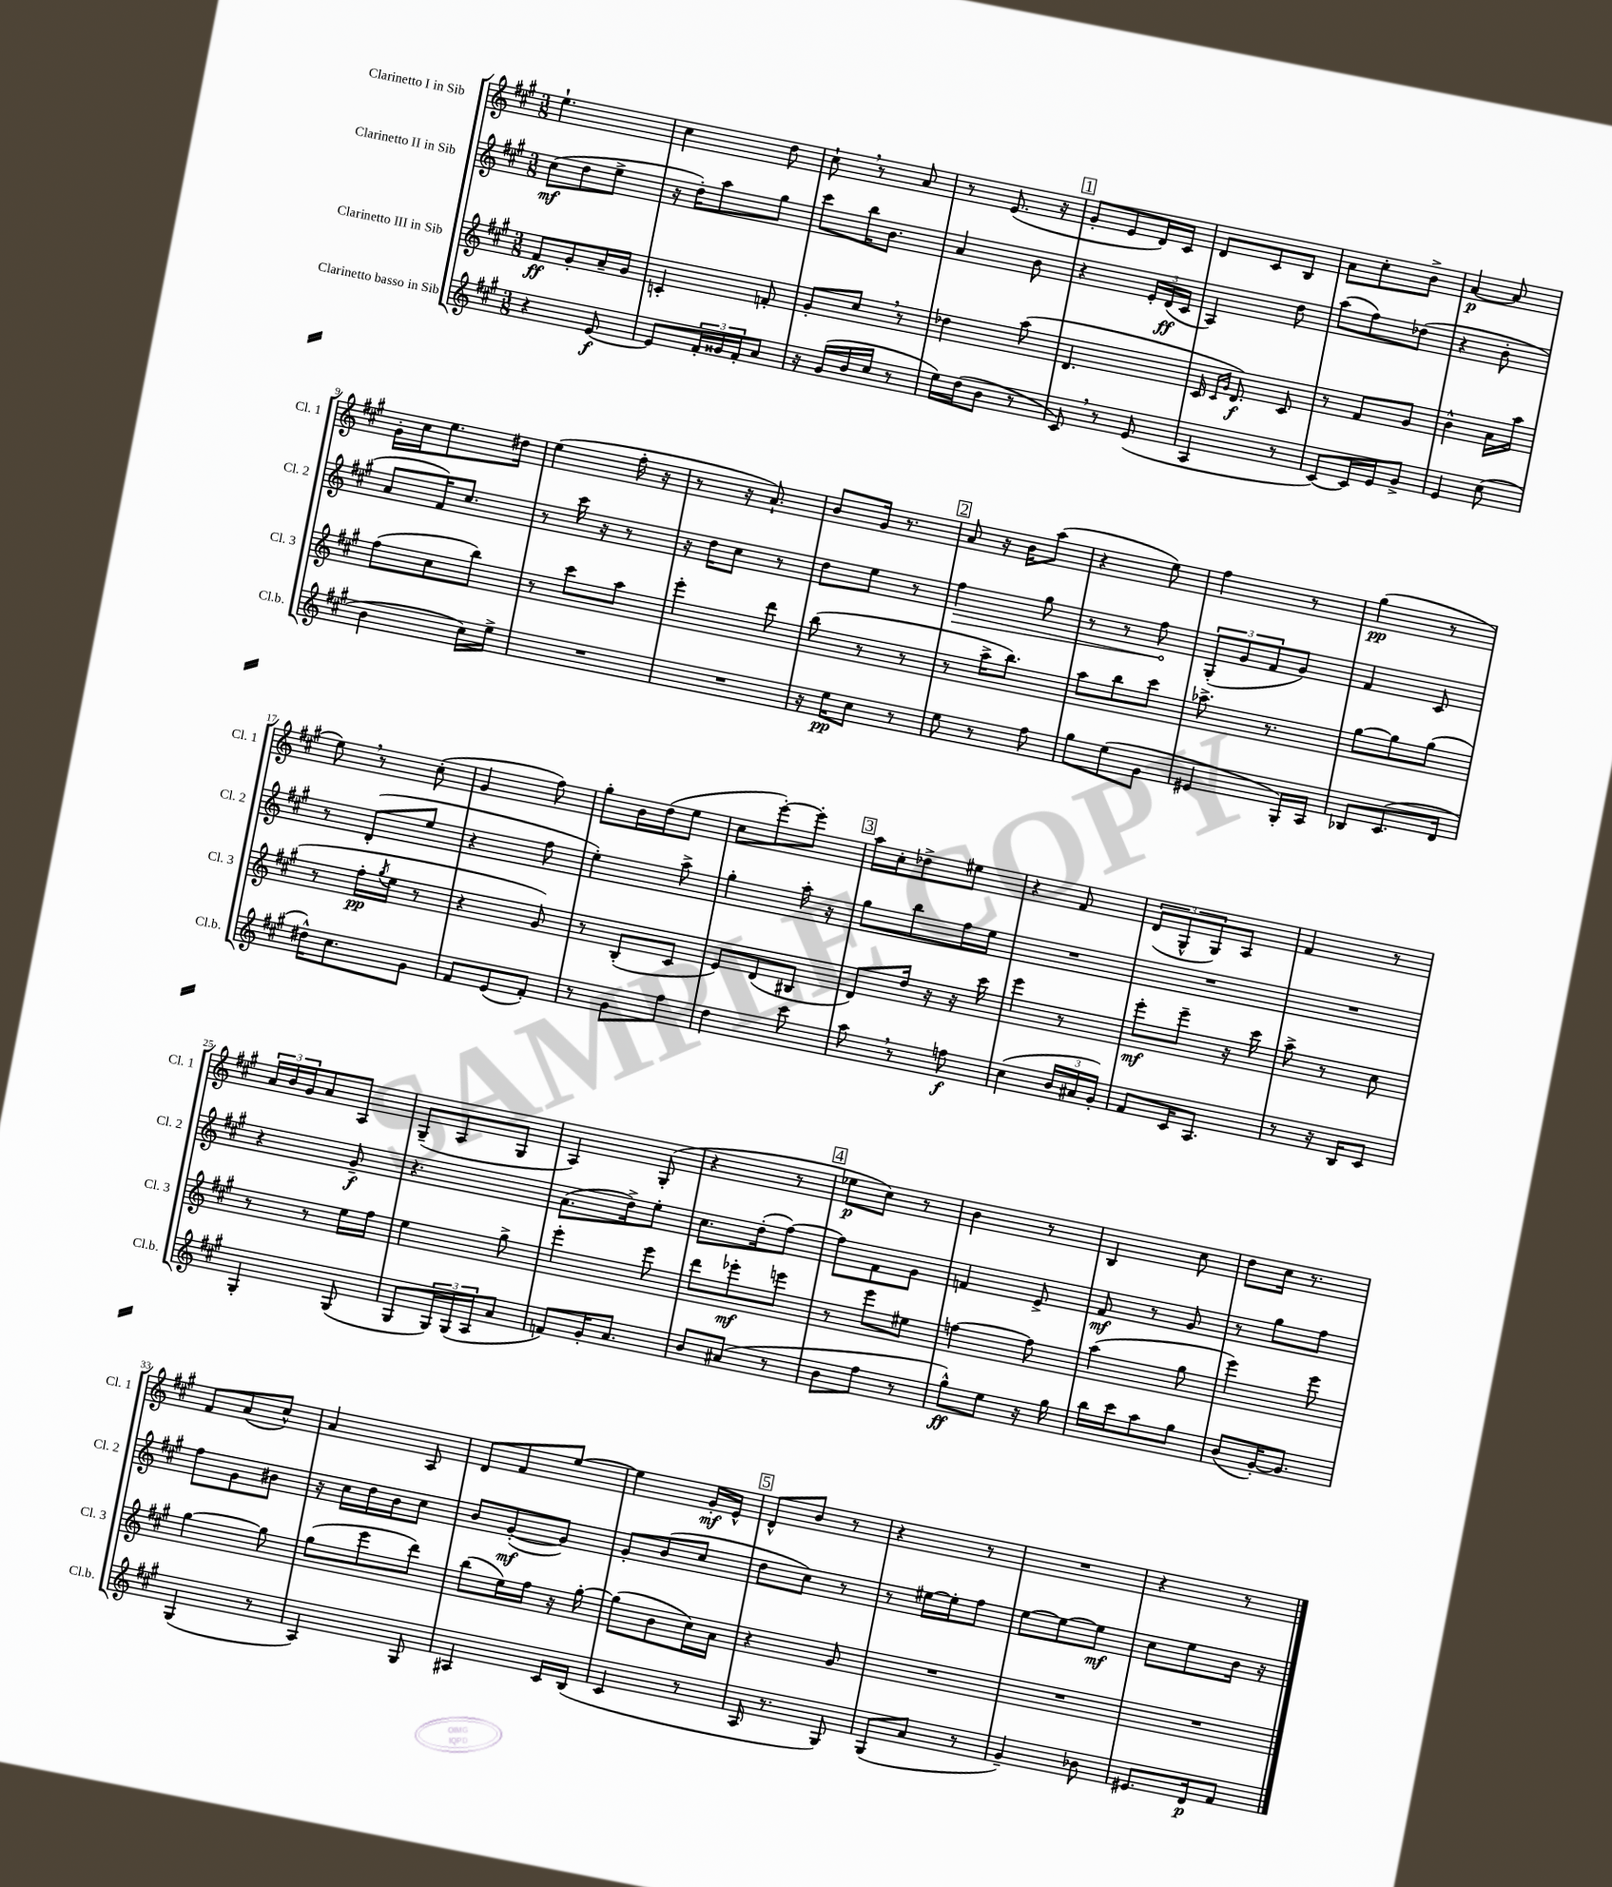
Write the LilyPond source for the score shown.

<<
\new StaffGroup <<
\new Staff = "s0" \with { instrumentName = "Clarinetto I in Sib" shortInstrumentName = "Cl. 1" } {
    \clef treble \key a \major \numericTimeSignature \time 3/8
    e''4.-! |
    cis''4 d''8 |
    cis''8-! \breathe r8 a'8 |
    r8 e'8.( r16 |
    \mark \markup { \box "1" } gis'8-. e'8 d'16) cis'16 |
    d'8 cis'8 b8 |
    a'8 cis''8-. b'8-> |
    a'4~\p a'8 |
    gis'16-. cis''16 e''8. dis''16 |
    e''4( fis''16-. r16 |
    r8 r16 a'8.-!) |
    b'8 gis'16 r8. |
    \mark \markup { \box "2" } a'8 r16 b'16 a''8( |
    r4 e''8) |
    fis''4 r8 |
    gis''4\pp( r8 |
    e''8) \breathe r8 cis''8-.( |
    gis'4 fis''8) |
    gis''8-. b'16 d''16( e''8 |
    cis''8 e'''8~-.) e'''8-. |
    \mark \markup { \box "3" } a''16 cis''16-. des''8-> eis''8 |
    r4 fis'8 |
    \tuplet 3/2 { d'8( gis8-^ gis8) } a8 |
    fis'4 r8 |
    \tuplet 3/2 { a'16 b'16 gis'16 } a'8 a8 |
    gis8--( a8 gis8 |
    a4) gis8-.( |
    r4 r8 |
    \mark \markup { \box "4" } ees''8\p cis''8) r8 |
    b'4 r8 |
    b4 cis''8 |
    d''8 cis''16 r8. |
    fis'8 a'8( cis''8-^) |
    a'4 a8 |
    d'8 fis'8 e''8~ |
    e''4 gis'16-.\mf e'16-^ |
    \mark \markup { \box "5" } d'8-^ b'8 r8 |
    r4 r8 |
    R4. |
    r4 r8 \bar "|." |
}
\new Staff = "s1" \with { instrumentName = "Clarinetto II in Sib" shortInstrumentName = "Cl. 2" } {
    \clef treble \key a \major \numericTimeSignature \time 3/8
    cis''8\mf( d''8 e''8-> |
    r16 d''16-.) a''8 gis''8 |
    cis'''8 b''16 b'8. |
    a'4 b'8 |
    \mark \markup { \box "1" } r4 \tuplet 3/2 { e'16-. d'16\ff( cis'16 } |
    a4) d''8 |
    a''8( fis''8) des''8( |
    r4 b'8-. |
    a'8 fis'16) cis''8. |
    r8 cis'''16 r16 r8 |
    r16 d''16 cis''8 r8 |
    d''8 e''8 r8 |
    \mark \markup { \box "2" } \once \override Hairpin.circled-tip = ##t fis''4\> gis''8 |
    r8 r8 fis''8\! |
    \tuplet 3/2 { gis8-.( gis'8 fis'8 } gis'8) |
    fis'4 cis'8 |
    r8 d'8-.( e''8 |
    r4 fis''8 |
    e''4-.) a''8-> |
    gis''4-. a''16-. r16 |
    \mark \markup { \box "3" } gis''8 b''8 fis''16 e''16 |
    R4. |
    R4. |
    R4. |
    r4 gis'8--\f |
    r4. |
    a'8.( d''16->) e''8-. |
    cis''8. d''16-.( fis''8~) |
    \mark \markup { \box "4" } fis''8 fis'8 gis'8 |
    f'4 e'8-> |
    fis'8\mf r8 gis'8 |
    r8 gis''8 fis''8 |
    fis''8 gis'8 bis'8 |
    r16 cis''16 d''16 b'16 cis''8 |
    b'8 gis'8~-.\mf( gis'8) |
    gis'8-. b'8( cis''8 |
    \mark \markup { \box "5" } d''8 cis''8) r8 |
    r8 eis''16~ eis''16-. fis''8 |
    e''8~ e''8~ e''8\mf |
    cis''8 e''8 b'16 r16 \bar "|." |
}
\new Staff = "s2" \with { instrumentName = "Clarinetto III in Sib" shortInstrumentName = "Cl. 3" } {
    \clef treble \key a \major \numericTimeSignature \time 3/8
    fis'8\ff gis'8-. a'16-- gis'16 |
    c'4-. f'8-. |
    gis'8-. cis''8 \breathe r8 |
    des''4 a''8( |
    \mark \markup { \box "1" } d'4. |
    cis'16 \grace { cis'16 gis'16 } d'8.\f) cis'8 |
    r8 fis'8 gis'8 |
    b'4-^ a'16 a''16 |
    fis''8( cis''8 b''8) |
    r8 cis'''8 a''8 |
    e'''4-. d'''8 |
    b''8( r8 r8 |
    \mark \markup { \box "2" } r8 a''16-> b''8.) |
    a''8 b''8 cis'''8 |
    aes''8.-> r8. |
    gis''8~ gis''8 gis''8( |
    r8 fis''16-.\pp \acciaccatura { gis''8 } e''16 r8 |
    r4 gis'8) |
    r8 b8-.( cis'8 |
    e'8) d'8( bis8 |
    \mark \markup { \box "3" } d'8) d''16 r16 r16 cis'''16 |
    e'''4 r8 |
    e'''8-.\mf e'''8-- r16 cis'''16 |
    a''8-> r8 cis''8 |
    r8 r8 e''16 fis''16 |
    e''4 gis''8-> |
    e'''4-. e'''8 |
    d'''8 ees'''8-.\mf e'''8 |
    \mark \markup { \box "4" } r8 e'''8 eis''8 |
    f''4~ f''8 |
    a''4( gis''8 |
    e'''4) e'''8 |
    gis''4~ gis''8 |
    gis''8( e'''8 d'''8) |
    b''8( e''16) fis''16 r16 gis''16~-. |
    gis''8( b'8 cis''16) a'16 |
    \mark \markup { \box "5" } r4 gis'8 |
    R4. |
    R4. |
    R4. \bar "|." |
}
\new Staff = "s3" \with { instrumentName = "Clarinetto basso in Sib" shortInstrumentName = "Cl.b." } {
    \clef treble \key a \major \numericTimeSignature \time 3/8
    r4 e'8~\f |
    e'8 \tuplet 3/2 { fis'16-. gisis'16 fis'16-. } a'8 |
    r16 gis'16( b'16 cis''16 r8 |
    e''16) d''16( b'8 r8 |
    \mark \markup { \box "1" } cis'8) \breathe r8 e'8( |
    a4 r8 |
    cis'8~) cis'16 e'16 gis'8-> |
    e'4 cis''8( |
    b'4 cis''16) e''16-> |
    R4. |
    R4. |
    r16 e''16\pp cis''8 r8 |
    \mark \markup { \box "2" } e''8 r8 fis''8 |
    gis''8 e''8( gis'8 |
    eis'4 gis16-.) a16 |
    bes8 cis'8.( d'16 |
    dis''16-^) cis''8. gis'8 |
    fis'8 e'8( fis'8-.) |
    r8 gis'8 fis''8 |
    d''4 cis'''8 |
    \mark \markup { \box "3" } a''8 \breathe r8 f''8\f |
    cis''4( \tuplet 3/2 { b'16 ais'16 gis'16-.) } |
    fis'8 cis'16 a8. |
    r8 r16 b16 cis'8 |
    gis4-. gis8( |
    gis8 \tuplet 3/2 { gis16) gis16( a16 } a'8 |
    f'8) gis'16-. a'8. |
    b'8 ais'8( r8 |
    \mark \markup { \box "4" } b'8 fis''8 r8 |
    gis''8-^\ff) e''8 r16 gis''16 |
    b''16 cis'''16 a''8 gis''8 |
    b'8( gis'16~-.) gis'8. |
    gis4( r8 |
    a4) gis8 |
    ais4 cis'16 b16( |
    cis'4 r8 |
    \mark \markup { \box "5" } a16 r8. gis8) |
    gis8( a'8 r8 |
    gis'4--) bes'8 |
    eis'8. d'16\p fis'8 \bar "|." |
}
>>
>>
